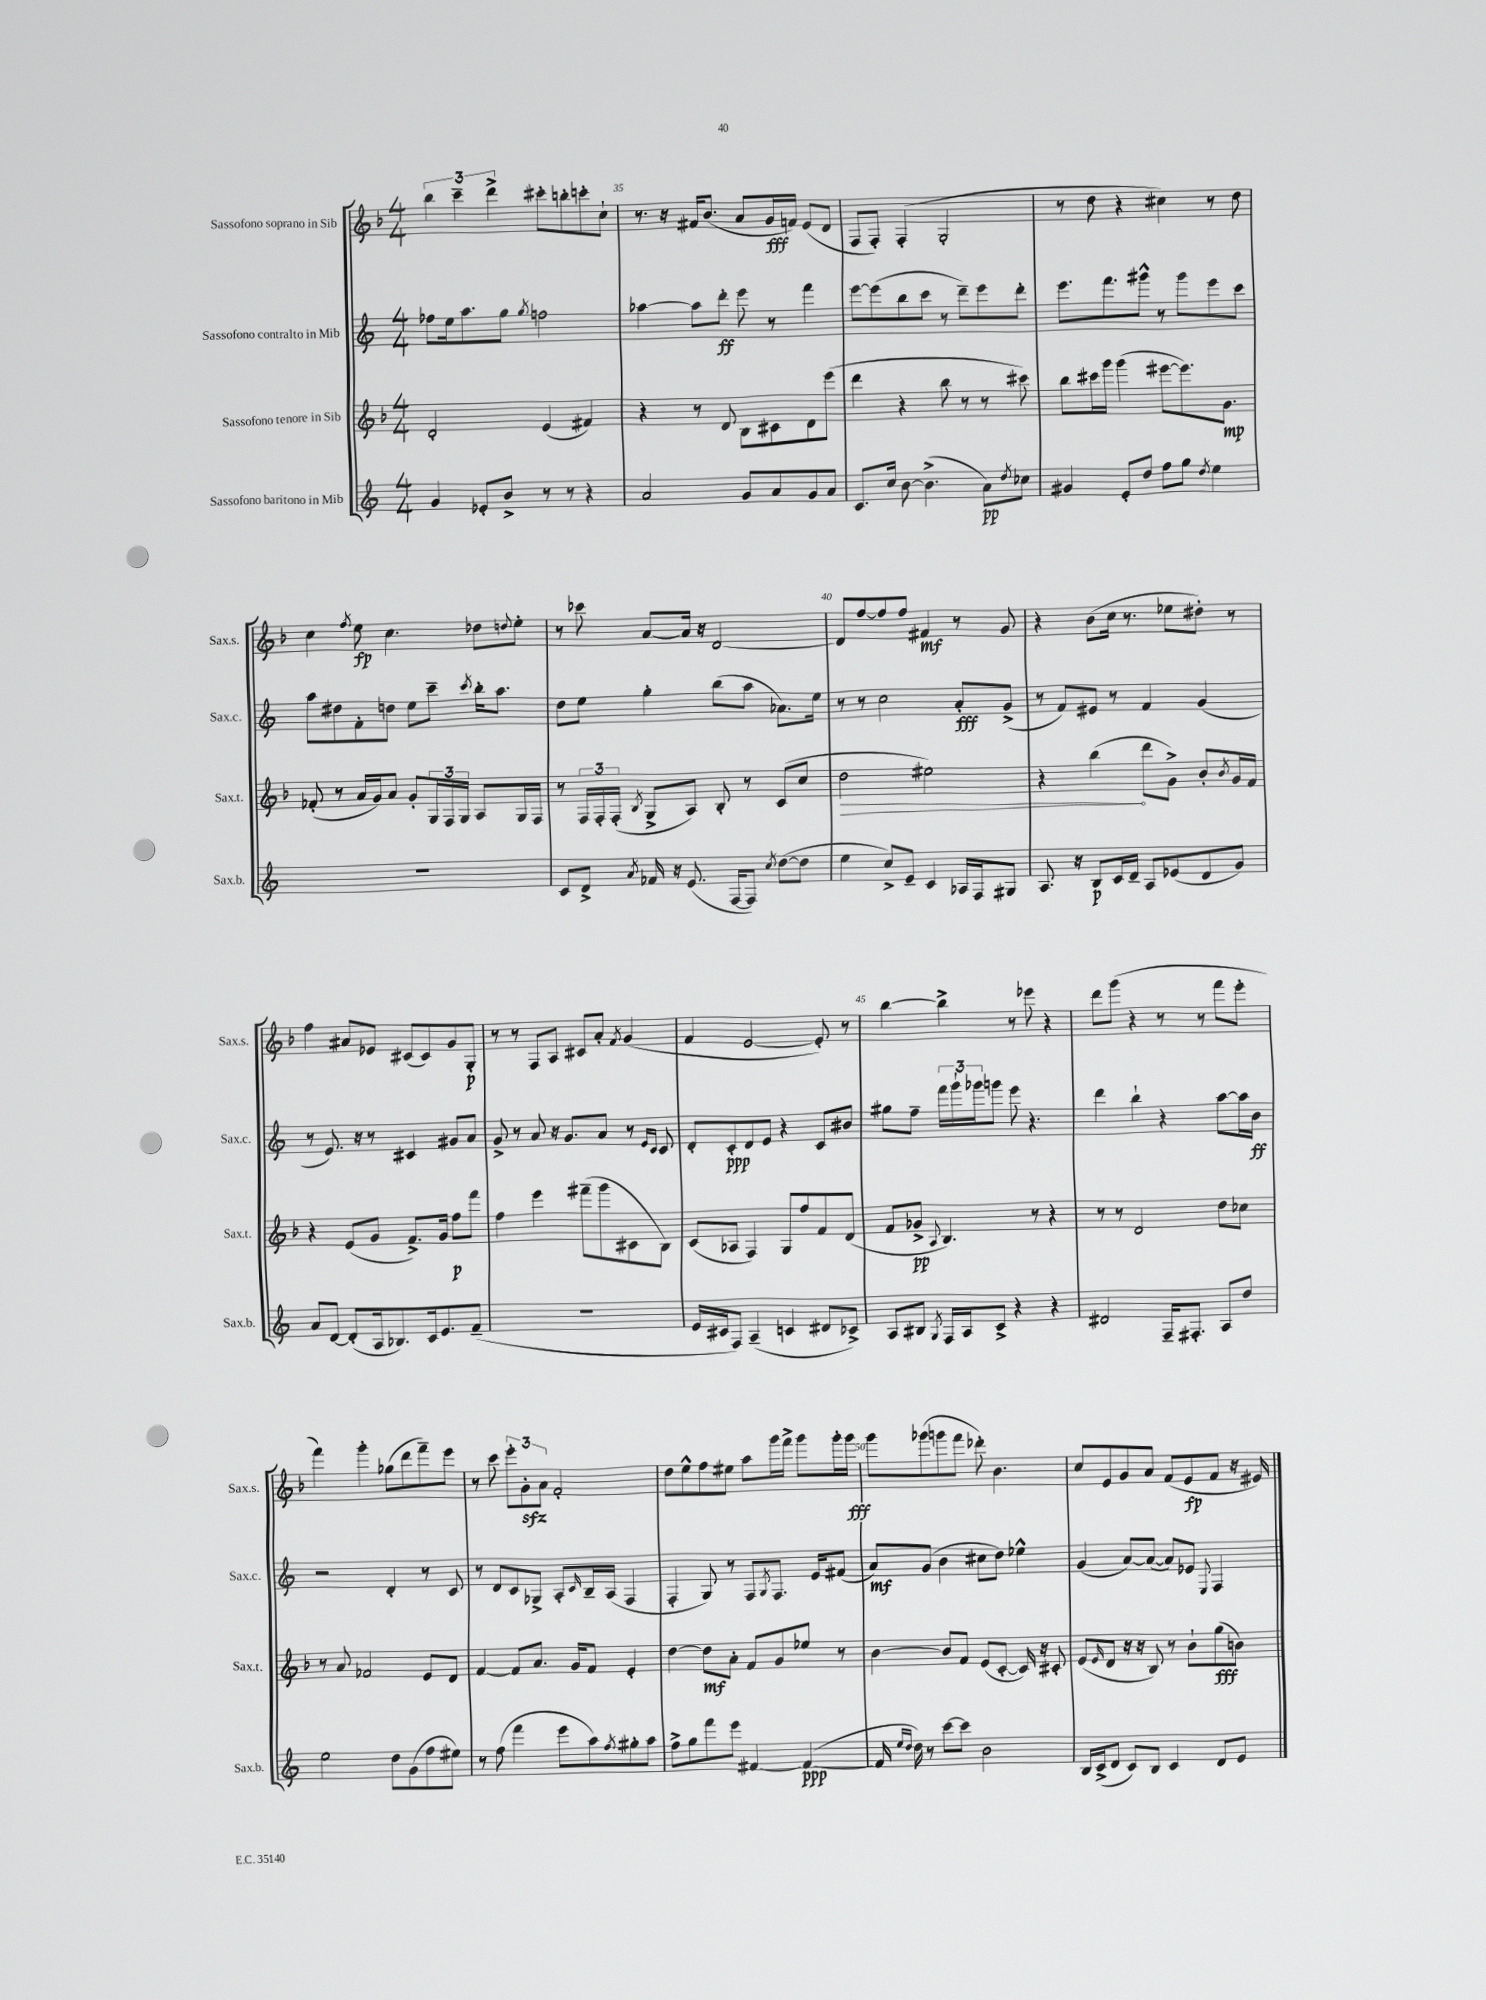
<<
\new StaffGroup <<
\new Staff = "s0" \with { instrumentName = "Sassofono soprano in Sib" shortInstrumentName = "Sax.s." } {
    \clef treble \key f \major \numericTimeSignature \time 4/4
    \tuplet 3/2 { bes''4 c'''4-- d'''4-> } cis'''8-. b''8-. c'''8-. c''8-! |
    r8. r16 fis'16 bes'8.( a'8 g'16\fff f'16) e'8( d'8 |
    f8 f8-.) f4-.( g2-. |
    r8 d''8 r4 cis''4) r8 d''8 |
    c''4 \acciaccatura { f''8 } e''8\fp c''4. des''8 \appoggiatura { d''8 } e''8-. |
    r8 ces'''8 a'8~ a'16 r16 d'2~ |
    d'8 f''8~ f''8 f''8 fis'4\mf r8 g'8 |
    r4 bes'8( c''16 r8. ees''8 dis''8-.) r8 |
    f''4 ais'8 ees'8 cis'8( cis'8) g'8 g8-.\p |
    r8 r8 f8 a8 cis'8 a'8-. \acciaccatura { f'8 } g'4( |
    f'4 e'2~ e'8-.) r8 |
    bes''4~ bes''4-> r8 ees'''8 r4 |
    d'''8 g'''8( r4 r8 r8 f'''8 e'''8-. |
    f'''4) g'''4-. ges''8( d'''8 f'''8--) e'''8 |
    r8 c'''8 \tuplet 3/2 { e'''8-. g'8-.\sfz a'8 } f'2-. |
    d''8 e''8-^ f''8 eis''8 a''8 g'''16 f'''16-> g'''8 g'''16-. g'''16\fff |
    g'''8 ges'''8( g'''8 f'''8 des'''8-.) bes'4. |
    c''8 e'8 g'8 a'8 f'8( e'8\fp f'8 r16 eis'16) \bar "|." |
}
\new Staff = "s1" \with { instrumentName = "Sassofono contralto in Mib" shortInstrumentName = "Sax.c." } {
    \clef treble \key c \major \numericTimeSignature \time 4/4
    fes''8 e''16 a''8. g''8 \acciaccatura { g''8 } f''2 |
    aes''4~ aes''8 d'''8-.\ff e'''8 r8 f'''4 |
    e'''8~ e'''8( b''8 c'''8 r8 d'''8--) e'''8 d'''8-. |
    e'''8. f'''8. gis'''8-^ r8 gis'''8 e'''8 c'''8 |
    a''8 dis''8 f'8-. d''8 e''8 c'''8-- \acciaccatura { c'''8 } b''16-. a''8. |
    d''8 e''8 g''4-. b''8( a''8 aes'8.) e''16 |
    r8 r8 c''2 a'8-.\fff g'8->( |
    r8 f'8) eis'8 r8 f'4 g'4( |
    r8 e'8.) r16 r8 cis'4 gis'8 a'8 |
    g'8-> r8 a'8 r16 g'8. a'8 r8 \grace { e'16 c'16 } c'8 |
    d'8-. c'8-.\ppp d'8 e'8 r4 c'8 bis'8 |
    gis''8 f''8-- \tuplet 3/2 { f'''16 g'''16-! ges'''16 } g'''8 e'''8 r4. |
    d'''4 b''4-! r4 a''8~ a''16 b'16\ff |
    r2 d'4-. r8 c'8 |
    r8 d'8 c'8 ges8-> a8-. \grace { c'16 } b16-- a16( f4 |
    f4-. g8) r8 f8 \acciaccatura { g8 } f8. e'16 fis'8( |
    a'8\mf) g'8( b'4 cis''8 d''8) ees''4-^ |
    g'4( a'8~) a'8~( a'8) ees'8 \appoggiatura { e8 } f4 \bar "|." |
}
\new Staff = "s2" \with { instrumentName = "Sassofono tenore in Sib" shortInstrumentName = "Sax.t." } {
    \clef treble \key f \major \numericTimeSignature \time 4/4
    d'2-. e'4( fis'4) |
    r4 r8 d'8 bes8 cis'8 d'8 e'''8( |
    d'''4 r4 bes''8 r8 r8 cis'''8) |
    bes''8 cis'''16 g'''16 g'''4( eis'''8~ eis'''8.) g'8.\mp |
    fes'8-.( r8 a'16 g'16) a'8 g'8-. \tuplet 3/2 { g16 f16 g16 } a8 g16 f16 |
    r8 \tuplet 3/2 { f16 f16-. f16-.( } \acciaccatura { bes8 } g8-> a8) bes8-. r8 c'8( c''8 |
    \once \override Hairpin.circled-tip = ##t d''2\> eis''2) |
    r4 bes''4\!( d'''8 g'8->) bes'8-. \acciaccatura { bes'8 } g'16 f'16 |
    r4 e'8( g'8 f'8.->) g'16 f''8\p f'''8 |
    f''4 e'''4 fis'''8--( g'''8 cis'8 bes8) |
    c'8( aes8 f4) g8 f''8 f'8 d'8( |
    f'8 ges'8->\pp \appoggiatura { a8 } bes4.) r8 r4 |
    r8 r8 d'2 d''8 ces''8 |
    r8 a'8 fes'2 e'8 d'8 |
    f'4~ f'8 a'8. g'16 f'8 e'4-. |
    d''4~ d''8\mf a'8-. f'8 g'8 ees''8 r8 |
    bes'4~ bes'8 f'8 e'8( c'8~-. c'16) r16 cis'8-. |
    e'8( \grace { e'16 } d'8 r16 r16 bes8) r8 bes'8-! g''8\fff( b'8) \bar "|." |
}
\new Staff = "s3" \with { instrumentName = "Sassofono baritono in Mib" shortInstrumentName = "Sax.b." } {
    \clef treble \key c \major \numericTimeSignature \time 4/4
    g'4 ees'8-. b'8-> r8 r8 r4 |
    a'2 g'8 a'8 g'8 a'8 |
    c'8. c''16 b'8~ b'4.->( a'8\pp) \acciaccatura { d''8 } ces''8 |
    gis'4 e'8-. d''8 f''8 g''8 \acciaccatura { d''8 } e''4 |
    R1 |
    c'8 d'8-> \acciaccatura { a'8 } fes'16 r16 e'8.( f16~ f8) \acciaccatura { c''8 } d''8~( d''8 |
    e''4 c''8->) e'8-- c'4 aes16 f16 gis8 |
    a8. r16 b8\p c'16 d'16-- a8 ees'8( d'8 g'8) |
    a'8 d'8~ d'8-.( a16 bes8.) c'16 e'8. f'8--( |
    R1 |
    e'16 cis'16 f8) a4--( c'4 dis'8 ces'8->) |
    a8 bis8 \acciaccatura { g8 } f16 a16 c'8-> r4 r4 |
    dis'2 f16-- fis8.-. a8 d''8 |
    e''2 d''8 g'8( f''8 eis''8) |
    r8 f''8( f'''4 e'''8 a''8) \acciaccatura { f''8 } gis''8-. a''8 |
    f''8-> g''8 f'''8 e'''8 fis'4~ fis'4~\ppp( |
    fis'16 \grace { e''16 d''16 } d''16) r8 c'''8~ c'''8 b'2 |
    b16 c'16->( d'8 c'8) b8 c'4 d'8 e'8 \bar "|." |
}
>>
>>
\layout { \context { \Score currentBarNumber = #34 \override BarNumber.break-visibility = ##(#f #t #t) barNumberVisibility = #(every-nth-bar-number-visible 5) } }
